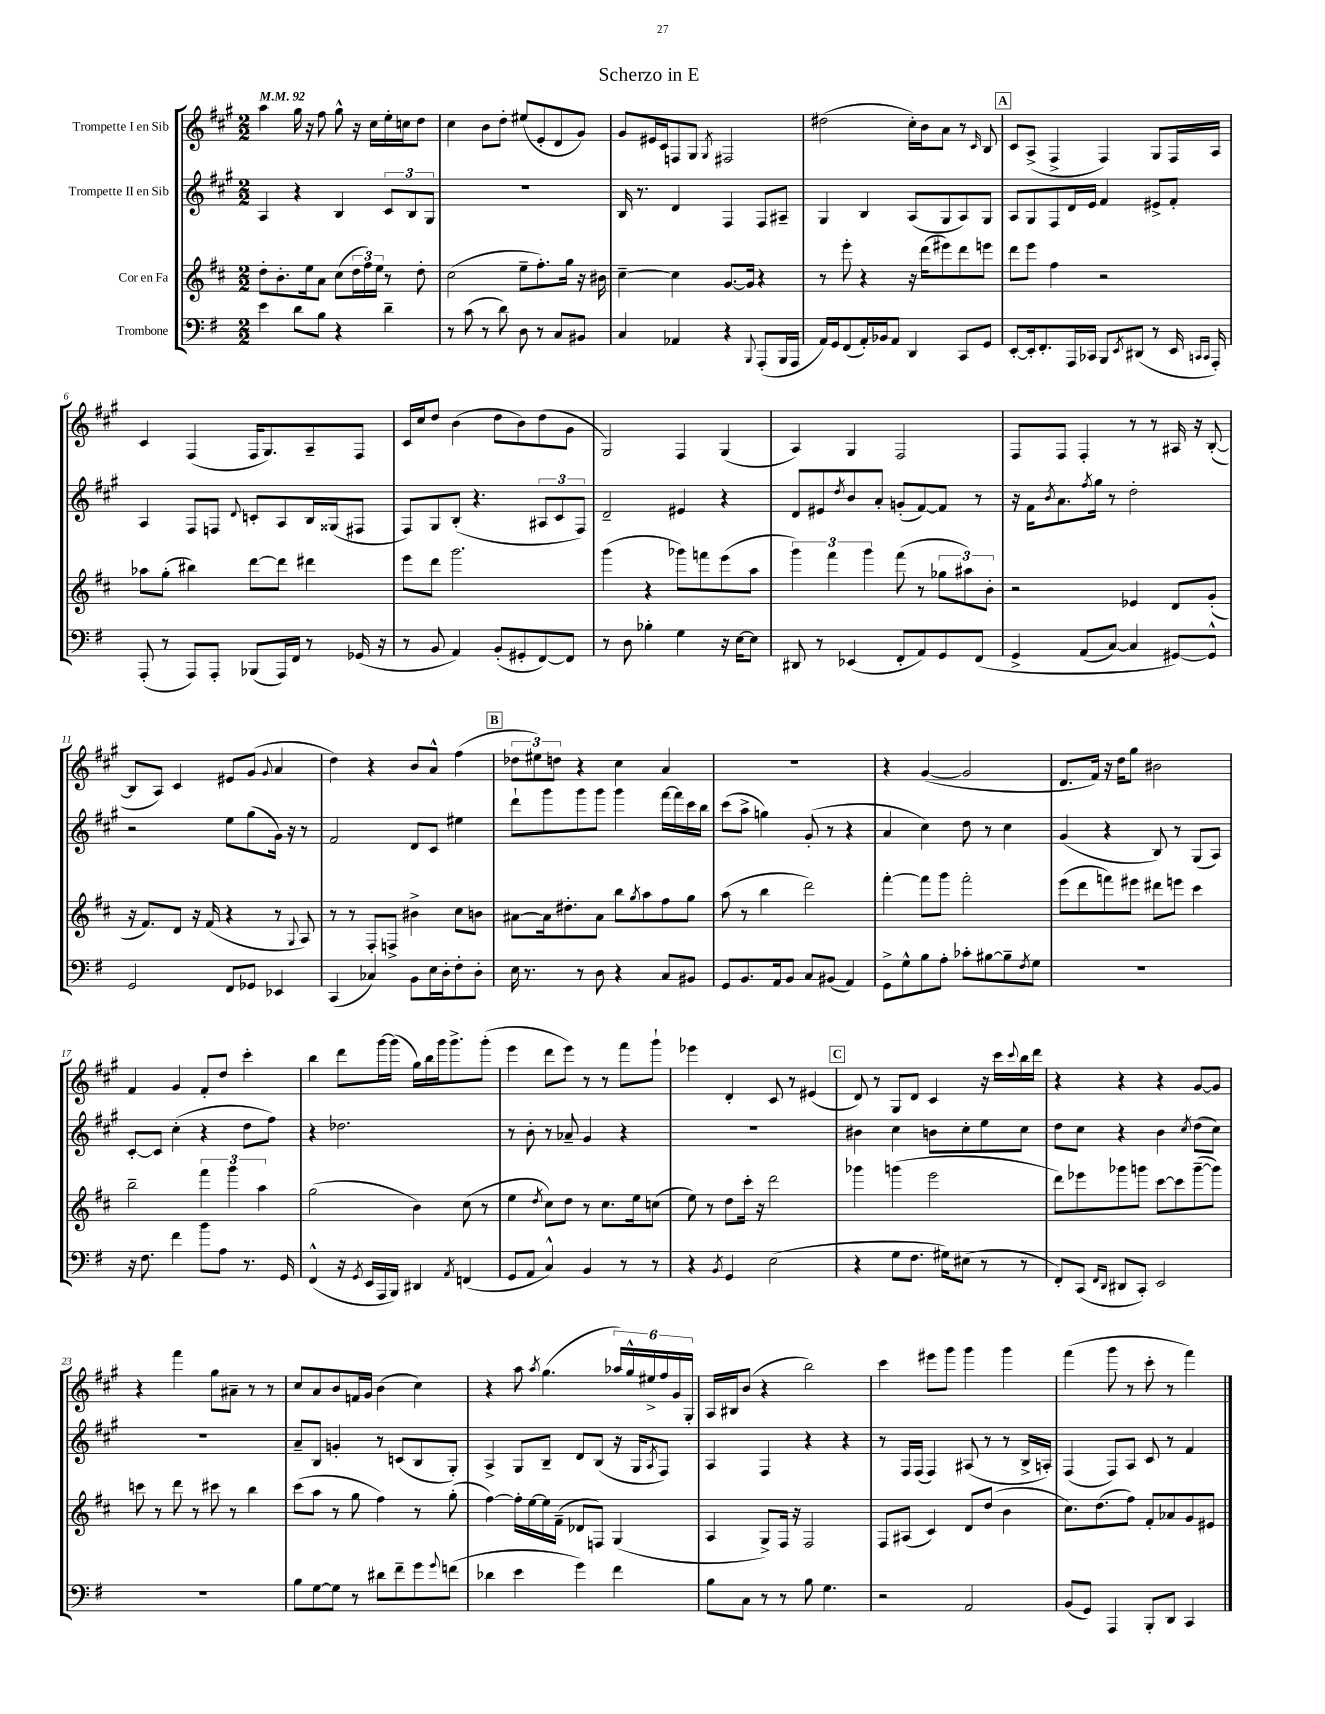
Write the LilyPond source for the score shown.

\header { title = "Scherzo in E" }
<<
\new StaffGroup <<
\new Staff = "s0" \with { instrumentName = "Trompette I en Sib" } {
    \clef treble \key a \major \numericTimeSignature \time 2/2 \tempo 4 = 92
    a''4 gis''16 r16 fis''8 gis''8-^ r16 cis''16 e''16-. c''16 d''8 |
    cis''4 b'8 d''8-. eis''8( e'8-. d'8 gis'8) |
    gis'8 eis'16 cis'16 f8 gis8 \acciaccatura { gis8 } fis2 |
    dis''2( cis''16-.) b'16 a'8 r8 \grace { cis'16 } b8 |
    \mark \markup { \box "A" } cis'8 a8->( fis4-> fis4) gis8 fis16 a16 |
    cis'4 fis4( fis16 gis8.) a8-- fis8 |
    cis'16 cis''16 d''8 b'4( d''8 b'8) d''8( gis'8 |
    gis2) fis4 gis4( |
    a4) gis4 fis2 |
    fis8 fis8 fis4-. r8 r8 ais16 r16 b8~-.( |
    b8 a8) cis'4 eis'8 gis'8( \appoggiatura { gis'8 } a'4 |
    d''4) r4 b'8 a'8-^ fis''4( |
    \mark \markup { \box "B" } \tuplet 3/2 { des''8 eis''8) d''8 } r4 cis''4 a'4 |
    R1 |
    r4 gis'4~( gis'2 |
    d'8. fis'16) r16 d''16 gis''8 bis'2 |
    fis'4 gis'4 fis'8-. d''8 cis'''4-. |
    b''4 d'''8 gis'''16~ gis'''16( gis''16) b''16 gis'''16 gis'''8.-> gis'''8-.( |
    e'''4 d'''8 e'''8) r8 r8 fis'''8 gis'''8-! |
    ees'''4 d'4-. cis'8 r8 eis'4( |
    \mark \markup { \box "C" } d'8) r8 gis8 d'8 cis'4 r16 cis'''16 \appoggiatura { cis'''8 } b''16 d'''16 |
    r4 r4 r4 gis'8~ gis'8 |
    r4 fis'''4 gis''8 ais'8-- r8 r8 |
    cis''8 a'8 b'8 f'16 gis'16 b'4( cis''4) |
    r4 a''8 \acciaccatura { a''8 } gis''4.( \tuplet 6/4 { aes''16) gis''16-^ eis''16-> fis''16 gis'16 gis16-. } |
    a16 bis16 b'8( r4 b''2) |
    cis'''4 eis'''8 gis'''8 gis'''4 gis'''4 |
    fis'''4( gis'''8 r8 cis'''8-. r8 fis'''4) \bar "|." |
}
\new Staff = "s1" \with { instrumentName = "Trompette II en Sib" } {
    \clef treble \key a \major \numericTimeSignature \time 2/2
    a4 r4 b4 \tuplet 3/2 { cis'8 b8 gis8 } |
    R1 |
    b16 r8. d'4 fis4 fis8 ais8-- |
    gis4 b4 a8( gis8 a8) gis8 |
    \mark \markup { \box "A" } a8 gis8 fis8 d'16 e'16 fis'4 eis'8-> fis'8-. |
    a4 fis8 f8 \appoggiatura { d'8 } c'8-. a8 b16 gisis16( fis8 |
    fis8) gis8 b8-.( r4. \tuplet 3/2 { ais8 cis'8 fis8) } |
    d'2-- eis'4 r4 |
    d'8 eis'8 \acciaccatura { d''8 } b'8 a'8-. g'8-.( fis'8~) fis'8 r8 |
    r16 fis'16 \acciaccatura { b'8 } a'8. \acciaccatura { fis''8 } gis''16 r8 d''2-. |
    r2 e''8 gis''8( gis'16) r16 r8 |
    fis'2 d'8 cis'8 eis''4 |
    \mark \markup { \box "B" } d'''8-! gis'''8 gis'''8 gis'''8 gis'''4 fis'''16~ fis'''16 cis'''16 b''16 |
    cis'''8( a''8-> g''4) gis'8-.( r8 r4 |
    a'4 cis''4) d''8 r8 cis''4 |
    gis'4( r4 b8) r8 gis8( a8) |
    cis'8~-. cis'8 cis''4-.( r4 d''8 fis''8) |
    r4 des''2. |
    r8 b'8-. r8 aes'8-- gis'4 r4 |
    R1 |
    \mark \markup { \box "C" } bis'4 cis''4 b'8 cis''8-. e''8 cis''8 |
    d''8 cis''8 r4 b'4 \acciaccatura { cis''8 } d''8( cis''8) |
    R1 |
    a'8-- b8 g'4-. r8 c'8( b8 gis8-.) |
    a4-> gis8 b8-- d'8 b8( r16 gis16 \acciaccatura { a8 } fis8) |
    a4 fis4 r4 r4 |
    r8 fis16 fis16( fis4) ais8( r8 r8 b16-> a16-.) |
    fis4( fis8) a8 cis'8 r8 fis'4 \bar "|." |
}
\new Staff = "s2" \with { instrumentName = "Cor en Fa" } {
    \clef treble \key d \major \numericTimeSignature \time 2/2
    d''8-. b'8.-. e''16 a'8 cis''8( \tuplet 3/2 { d''16 fis''16) e''16 } r8 d''8-. |
    cis''2( e''8-- fis''8.-.) g''16 r16 bis'16 |
    cis''4~-- cis''4 g'8.~ g'16 r4 |
    r8 e'''8-. r4 r16 d'''16( eis'''8) d'''8 e'''8 |
    \mark \markup { \box "A" } d'''8 e'''8 fis''4 r2 |
    aes''8 g''8-.( bis''4) d'''8~ d'''8 dis'''4 |
    e'''8 d'''8 g'''2. |
    g'''4( r4 ges'''8) f'''8 e'''8( a''8 |
    \tuplet 3/2 { g'''4) fis'''4 g'''4 } fis'''8( r8 \tuplet 3/2 { ges''8 ais''8) b'8-. } |
    r2 ees'4 d'8 g'8-.( |
    r16 fis'8.) d'8 r16 fis'16( r4 r8 \appoggiatura { g8 } a8) |
    r8 r8 fis8-. f8-> bis'4-> cis''8 b'8 |
    \mark \markup { \box "B" } ais'8~ ais'16 dis''8.-. ais'8 b''8 \acciaccatura { g''8 } a''8 fis''8 g''8 |
    a''8( r8 b''4 d'''2) |
    fis'''4~-. fis'''8 g'''8 fis'''2-. |
    e'''8( d'''8 f'''8) eis'''8 dis'''8 e'''8 cis'''4 |
    b''2-- \tuplet 3/2 { fis'''4 g'''4 a''4 } |
    g''2( b'4) cis''8( r8 |
    e''4 \acciaccatura { d''8 } cis''8) d''8 r8 cis''8. e''16 c''8( |
    e''8) r8 d''8 cis'''16-. r16 d'''2 |
    \mark \markup { \box "C" } ges'''4 g'''4( e'''2 |
    d'''8) ees'''8 ges'''8 g'''8 cis'''8~ cis'''8 g'''8~--( g'''8) |
    c'''8 r8 d'''8 r8 cis'''8 r8 b''4 |
    cis'''8( a''8 r8 g''8 fis''4) r8 g''8-.( |
    fis''4~) fis''16-. e''16~ e''16 fis'16--( des'8 f8) g4( |
    a4 g8->) fis16 r16 fis2 |
    fis8 ais8( cis'4) d'8 d''8( b'4 |
    cis''8.) d''8.( fis''8) fis'8-. aes'8 g'8 eis'8 \bar "|." |
}
\new Staff = "s3" \with { instrumentName = "Trombone" } {
    \clef bass \key g \major \numericTimeSignature \time 2/2
    e'4 d'8 b8 r4 d'4-- |
    r8 c'8( r8 d'8) d8 r8 c8 bis,8 |
    c4 aes,4 r4 \appoggiatura { b,,8 } a,,8-.( b,,16 a,,16 |
    a,16) g,16 fis,8( a,16-.) bes,16 a,8 d,4 c,8 g,8 |
    \mark \markup { \box "A" } e,8~-. e,16-. fis,8.-. a,,16 ces,16 b,,8 \acciaccatura { e,8 } dis,8( r8 e,16 \grace { c,16 c,16 } a,,16-.) |
    a,,8-.( r8 a,,8) a,,8-. bes,,8( a,,16) fis,16 r8 ges,16( r16 |
    r8 b,8 a,4) b,8-.( gis,8-. fis,8~) fis,8 |
    r8 d8 bes4-. g4 r16 e16~ e8 |
    dis,8 r8 ees,4( fis,8-. a,8) g,8 fis,8\( |
    g,4-> a,8( c8~) c4 gis,8~\) gis,8-^ |
    g,2 fis,8 ges,8 ees,4 |
    c,4( ces4) b,8 e16 d16-. fis8-. d8-. |
    \mark \markup { \box "B" } e16 r8. r8 d8 r4 c8 bis,8 |
    g,8 b,8. a,16 b,8 c8 bis,8( a,4) |
    g,8-> g8-^ b8 a8-. ces'8-. bis8~ bis8-- \acciaccatura { fis8 } g8 |
    R1 |
    r16 fis8. fis'4 b'8 a8 r8. g,16 |
    fis,4-^( r16 \acciaccatura { g,8 } e,16 a,,16 b,,16) dis,4 \acciaccatura { a,8 } f,4( |
    g,8 a,8 c4-^) b,4 r8 r8 |
    r4 \acciaccatura { b,8 } g,4 e2( |
    \mark \markup { \box "C" } r4 g8 fis8. gis16) eis8( r8 r8 |
    fis,8-.) c,8( \grace { fis,16 d,16 } dis,8 c,8-.) e,2 |
    R1 |
    b8 g8~ g8 r8 dis'8 fis'8-- g'8 \appoggiatura { g'8 } f'8( |
    des'4 e'4 g'4) fis'4 |
    b8 c8 r8 r8 b8 g4. |
    r2 a,2 |
    b,8( g,8) a,,4 b,,8-. d,8 c,4 \bar "|." |
}
>>
>>
